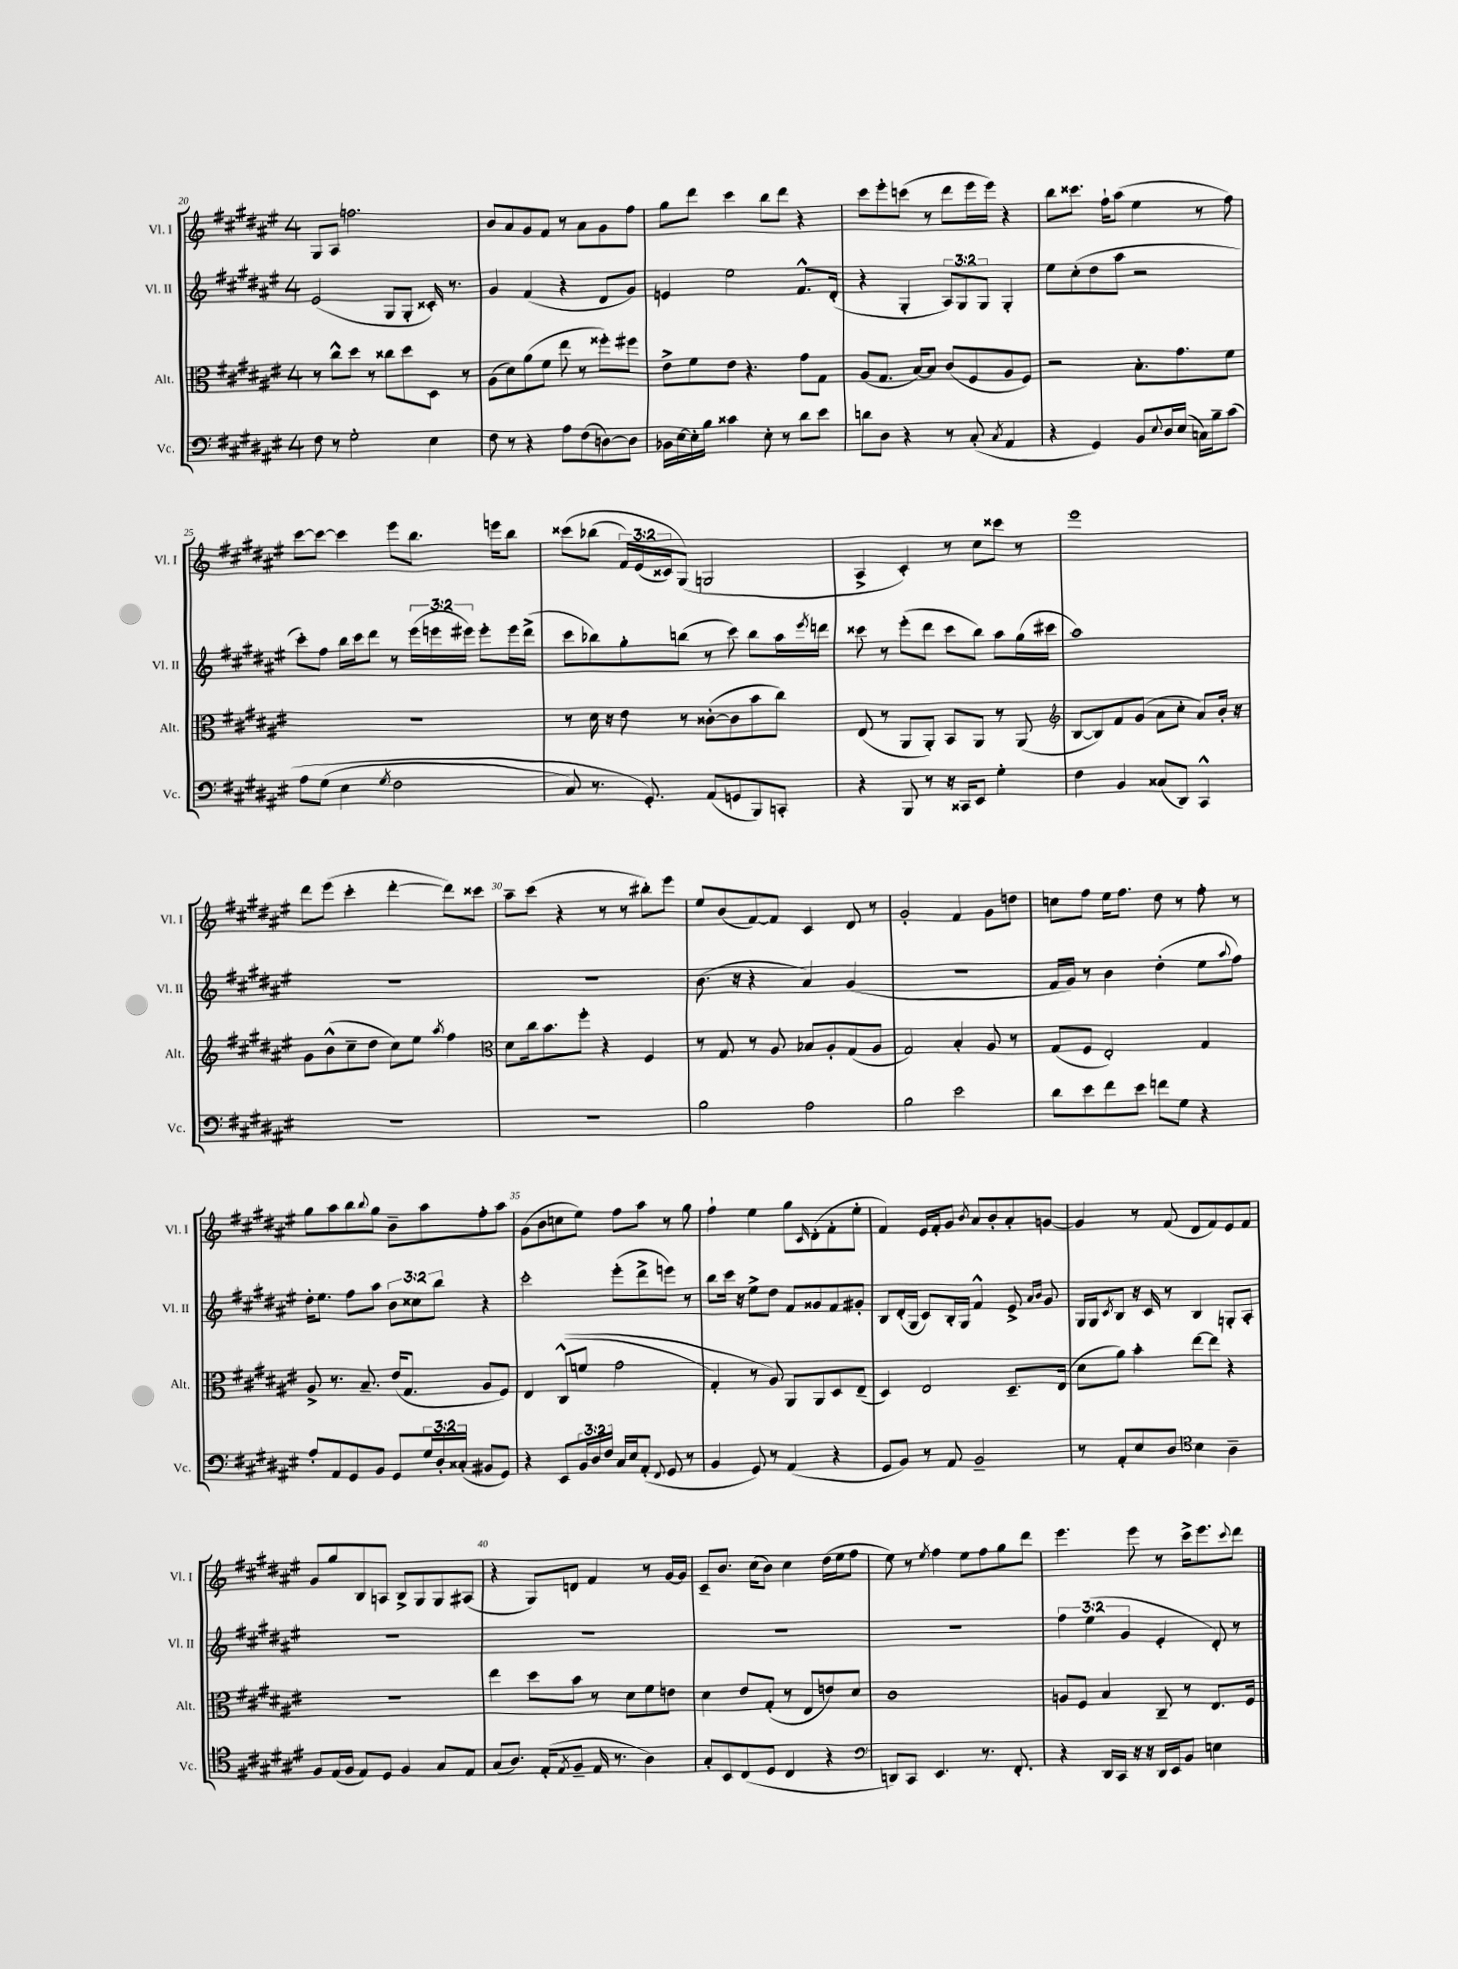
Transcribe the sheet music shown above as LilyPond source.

<<
\new StaffGroup <<
\new Staff = "s0" \with { instrumentName = "Vl. I" shortInstrumentName = "Vl. I" } {
    \clef treble \key fis \major \once \override Staff.TimeSignature.style = #'single-digit \time 4/4 \override Staff.TupletNumber.text = #tuplet-number::calc-fraction-text
    gis8 ais8 f''2. |
    b'8 ais'8 gis'8 fis'8 r8 ais'8 gis'8 fis''8 |
    gis''8 dis'''8 cis'''4 b''8 dis'''8 r4 |
    cis'''8 eis'''8-. c'''8( r8 dis'''8 eis'''16 eis'''16) r4 |
    b''8 cisis'''8. fis''16-! ais''8( eis''4 r8 fis''8) |
    cis'''8~ cis'''8~ cis'''4 eis'''8 b''8. e'''16 b''8 |
    cisis'''8\( bes''8( \tuplet 3/2 { fis'16) eis'16( cisis'16) } gis8(\) g2 |
    ais4-> cis'4-.) r8 cis''8 cisis'''8 r8 |
    eis'''1 |
    dis'''8 eis'''8( cis'''4-. dis'''4~-. dis'''8) cisis'''8 |
    ais''8-- cis'''8( r4 r8 r8 bis''8-.) eis'''8 |
    eis''8 b'8( fis'8~) fis'8 cis'4 dis'8 r8 |
    gis'2-. fis'4 gis'8 d''8 |
    c''8 fis''8 eis''16 fis''8. dis''8 r8 fis''8-. r8 |
    gis''8 ais''8 b''8 \appoggiatura { b''8 } gis''8 b'8-- ais''8 fis''8-. ais''8 |
    gis'8( b'8 c''8 eis''8) fis''8 ais''8 r8 gis''8 |
    fis''4-! eis''4 gis''8 \grace { cis'16 } dis'8-.( fis'8-. eis''8-. |
    fis'4) eis'16 fis'16-. gis'8 \acciaccatura { b'8 } ais'8 b'8-. ais'8-. g'8~ |
    g'4 r8 fis'8( dis'8 fis'8) eis'8 fis'8 |
    gis'8 gis''8 b8 a8 b8-> gis8 gis8 ais8( |
    r4 gis8) d'8 fis'4 r8 gis'16~ gis'16 |
    cis'8-- b'8. cis''16( b'8) cis''4 dis''16( eis''16 fis''8 |
    eis''8) r8 \acciaccatura { eis''8 } fis''4 eis''8 fis''8 gis''8 dis'''8 |
    eis'''4. eis'''8 r8 cis'''16-> eis'''8. \appoggiatura { cis'''8 } dis'''8 \bar "|." |
}
\new Staff = "s1" \with { instrumentName = "Vl. II" shortInstrumentName = "Vl. II" } {
    \clef treble \key fis \major \once \override Staff.TimeSignature.style = #'single-digit \time 4/4 \override Staff.TupletNumber.text = #tuplet-number::calc-fraction-text
    eis'2( gis8 gis8-. cisis'16-.) r8. |
    gis'4 fis'4( r4 dis'8 gis'8) |
    e'4 eis''2 fis'8.-^ dis'16-.( |
    r4 gis4-. \tuplet 3/2 { ais8) gis8 gis8 } gis4-. |
    eis''8 cis''8-.( dis''8 ais''8 r2 |
    cis'''8-.) fis''8 b''16 cis'''16 dis'''8 r8 \tuplet 3/2 { eis'''16( e'''16 eis'''16) } eis'''8-. eis'''16 dis'''16->( |
    cis'''8 bes''8) gis''8-. b''8( r8 cis'''8) b''8 ais''16 \acciaccatura { eis'''8 } d'''16 |
    cisis'''8 r8 eis'''8-.( dis'''8 cisis'''8 b''8) ais''8 gis''16( cis'''16 |
    ais''1) |
    R1 |
    R1 |
    b'8.( r16 r4 ais'4) gis'4( |
    R1 |
    fis'16 gis'16) r8 b'4 dis''4-.( eis''8 \appoggiatura { ais''8 } fis''8) |
    dis''16-. eis''8. fis''8 ais''8 \tuplet 3/2 { b'8 cisis''8 b''8 } r4 |
    cis'''2-. eis'''8-.( dis'''8-> e'''8) r8 |
    b''8 cis'''16 r16 eis''8-> dis''8 fis'8 gisis'8 fis'8 gis'8-. |
    b8 dis'16-.( gis16 cis'8) b16-. gis16 fis'4-^ eis'8-> \grace { ais'16 b'16 } gis'8 |
    gis16 gis16 \acciaccatura { cis'8 } b8 r16 cis'16 r8 b4 g8-. ais8-. |
    R1 |
    R1 |
    R1 |
    R1 |
    \tuplet 3/2 { fis''4 eis''4( gis'4 } eis'4-. dis'8-.) r8 \bar "|." |
}
\new Staff = "s2" \with { instrumentName = "Alt." shortInstrumentName = "Alt." } {
    \clef alto \key fis \major \once \override Staff.TimeSignature.style = #'single-digit \time 4/4
    r8 cis''8-^ dis''8 r8 cisis''8 dis''8 dis8 r8 |
    ais8( dis'8) ais'8( fis'8 eis''8 r8 fisis''8-.) fis''8 |
    eis'8-> fis'8 eis'8 r4. gis'8 gis8 |
    ais8( gis8. b16~) b8 cis'8( fis8 ais8 fis8) |
    r2 b8.-. gis'8. fis'8 |
    r1 |
    r8 dis'16 r16 eis'8 r8 cisis'8~-.( cisis'8 b'8 cis''8) |
    eis8( r8 ais,8 ais,8-.) b,8 ais,8 r8 ais,8( |
    \clef treble b8~ b8) fis'8 gis'8( ais'8 cis''8-. ais'8) b'16-. r16 |
    gis'8 b'8-^( cis''8-- dis''8 cis''8) eis''8 \acciaccatura { ais''8 } fis''4 |
    \clef alto dis'8 cis''16 b'8. fis''8-. r4 fis4 |
    r8 gis8 r8 ais8 bes8 ais8-. gis8( ais8 |
    gis2) b4-. ais8 r8 |
    gis8( fis8 eis2-.) gis4 |
    ais8-> r8. b8.-- eis'16( gis8. ais8 fis8) |
    eis4 cis8-^(\( f'8 gis'2 |
    gis4-.) r8 ais8\) ais,8 ais,8 dis8 eis8--( |
    dis4) eis2 dis8.-- eis16( |
    dis'8 ais'8) b'4-. eis''8~ eis''8 r4 |
    R1 |
    eis''4 dis''8 b'8 r8 dis'8 fis'8 e'8 |
    dis'4 eis'8 gis8-.( r8 eis8 e'8) dis'8 |
    cis'1 |
    a8 fis8 b4 cis8-- r8 eis8. fis16 \bar "|." |
}
\new Staff = "s3" \with { instrumentName = "Vc." shortInstrumentName = "Vc." } {
    \clef bass \key fis \major \once \override Staff.TimeSignature.style = #'single-digit \time 4/4 \override Staff.TupletNumber.text = #tuplet-number::calc-fraction-text
    fis8 r8 gis2-. eis4 |
    fis8 r8 r4 ais8 fis8( d8~) d8 |
    bes,16 eis16~ eis16-. b16 cisis'4 eis8-. r8 dis'8 eis'8 |
    d'8 dis8 r4 r8 cis8-.( \acciaccatura { cis8 } ais,4 |
    r4 gis,4) b,8 \appoggiatura { eis8 } dis16 eis16( c16) b16-- cis'8\( |
    ais8 gis8( eis4 \acciaccatura { gis8 } fis2 |
    cis8) r8. gis,8.-.\) ais,8( g,8 b,,8) c,8-. |
    r4 b,,8 r8 r16 cisis,16 eis,8 gis4-. |
    fis4 b,4 cisis8( dis,8) cis,4-^ |
    R1 |
    R1 |
    b2 ais2 |
    b2 eis'2 |
    dis'8 eis'8 fis'8 eis'8 f'8 gis8 r4 |
    ais8-. ais,8 gis,8 b,8 gis,8 \tuplet 3/2 { gis16 dis16-. cisis16-.( } bis,8 gis,8) |
    r4 eis,8 \tuplet 3/2 { b,16 dis16 fis16 } cis16 eis16 ais,8-.( \appoggiatura { fis,8 } gis,8 r8 |
    b,4 gis,8) r8 ais,4( r4 |
    gis,8 b,8) r8 ais,8 b,2-- |
    r8 ais,8-. eis8 dis8 \clef tenor b4 ais4-- |
    fis8 eis16( fis16 eis8) dis8 fis4 gis8 eis8 |
    gis8( ais8.) eis16-.( \acciaccatura { eis8 } fis8-- eis16 r8. ais4) |
    gis8-. b,8 cis8( dis8 cis4 r4 |
    \clef bass d,8) cis,8 eis,4. r8. fis,8.-. |
    r4 dis,16 cis,16 r16 r16 dis,16 eis,16 b,8 e4 \bar "|." |
}
>>
>>
\layout { \context { \Score currentBarNumber = #20 \override BarNumber.break-visibility = ##(#f #t #t) barNumberVisibility = #(every-nth-bar-number-visible 5) } }
